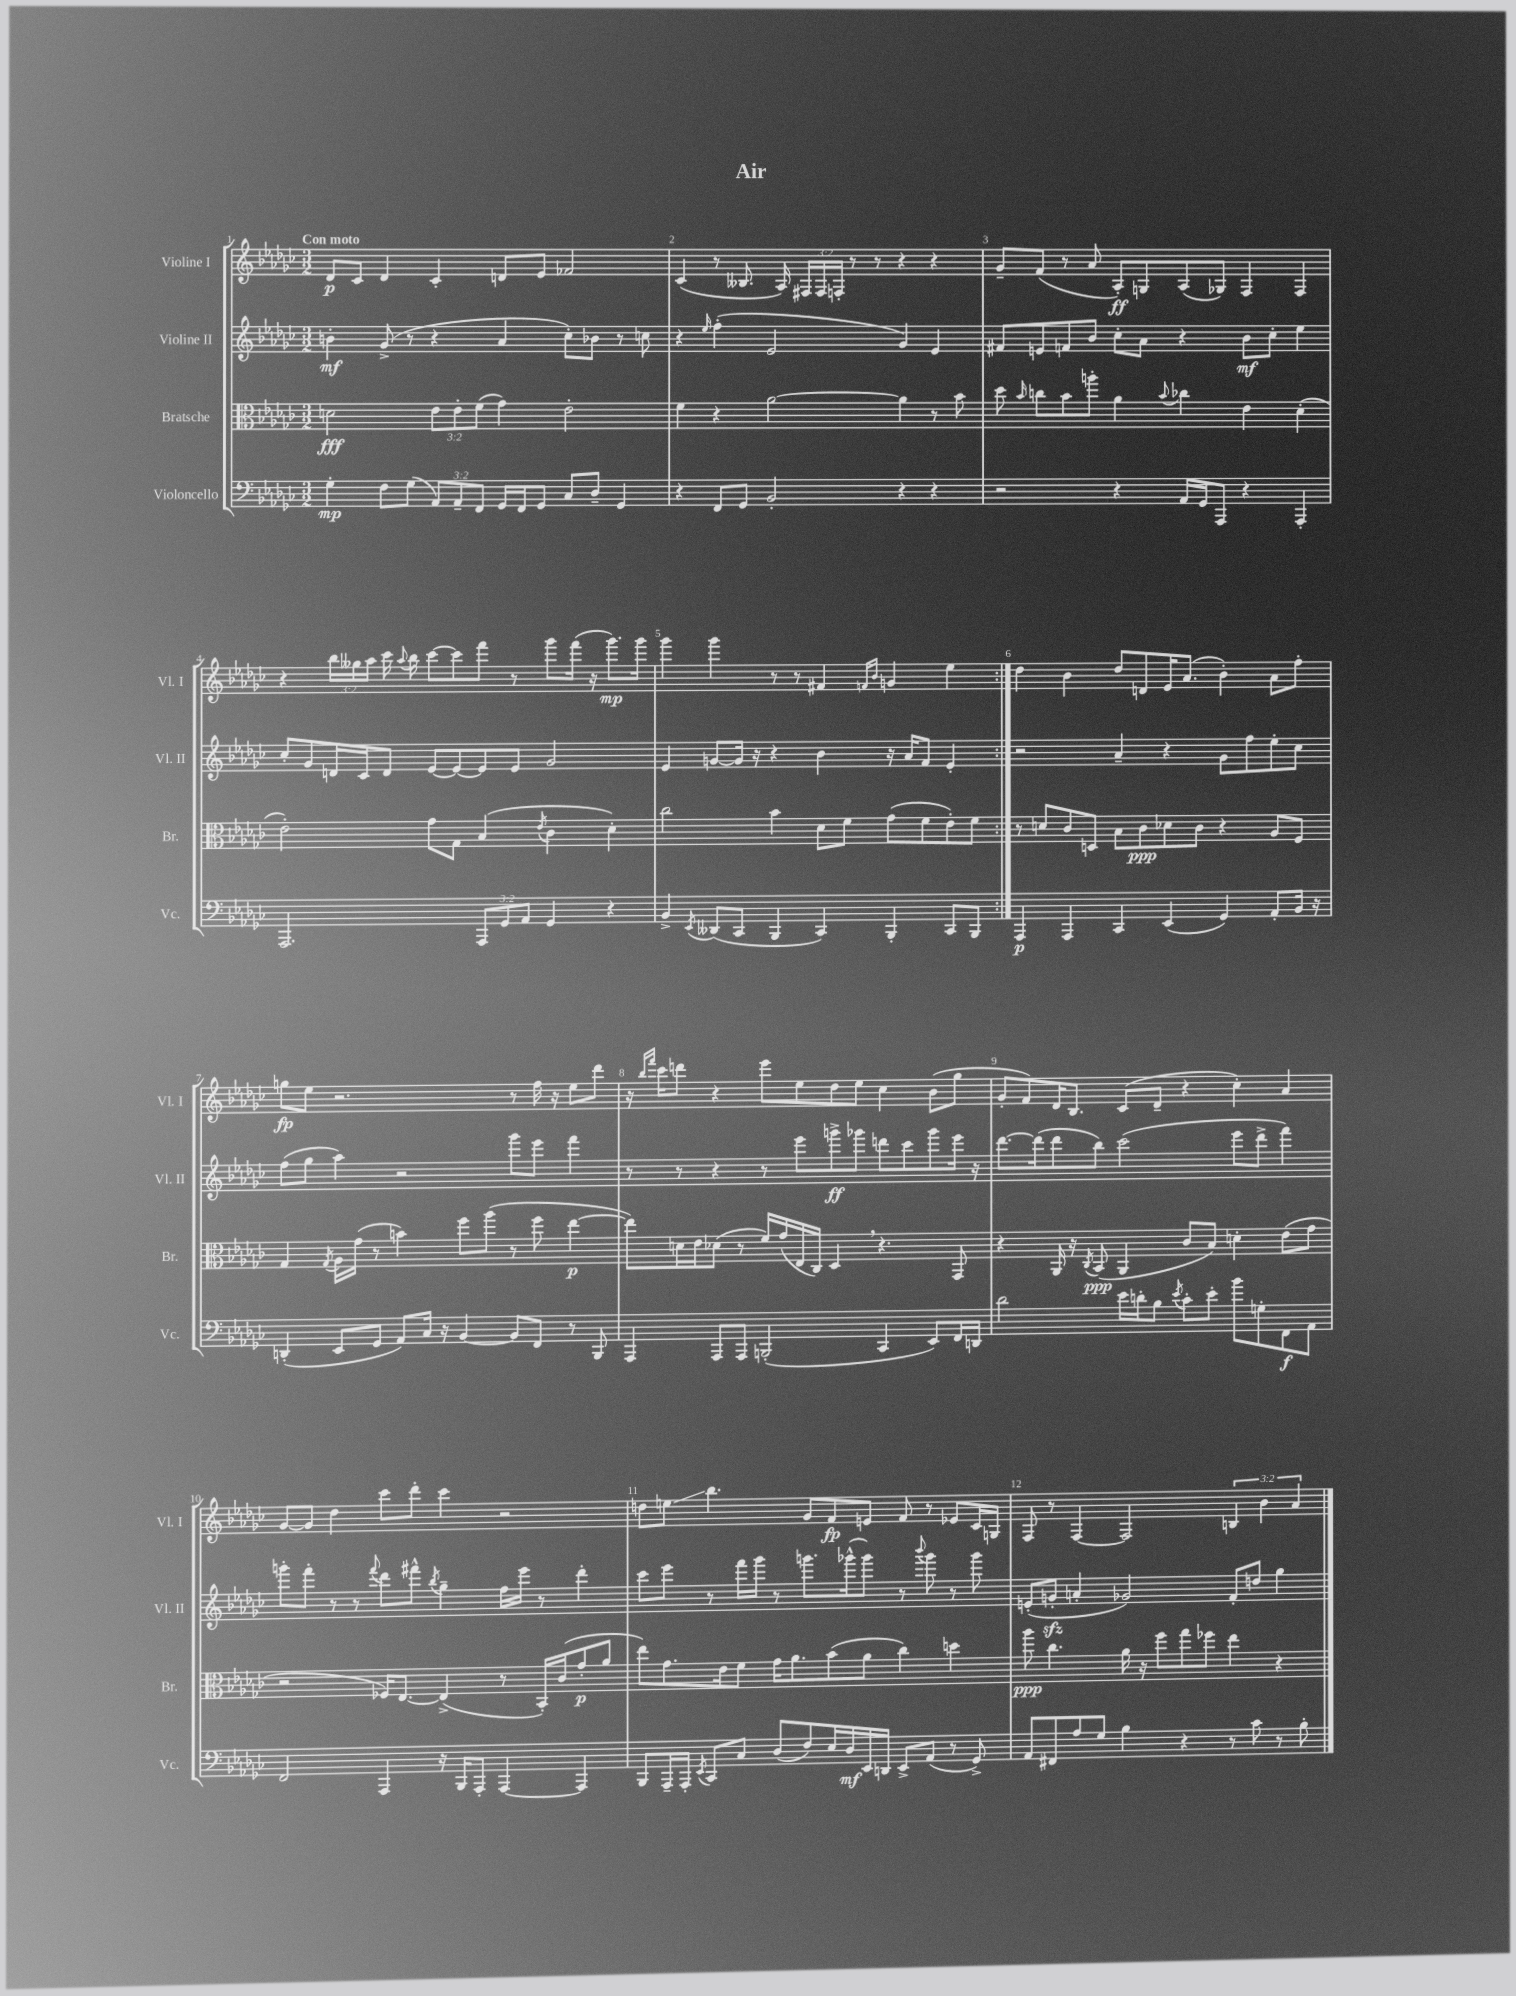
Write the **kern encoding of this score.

**kern	**kern	**kern	**kern
*staff4	*staff3	*staff2	*staff1
*clefF4	*clefC3	*clefG2	*clefG2
*k[b-e-a-d-g-c-]	*k[b-e-a-d-g-c-]	*k[b-e-a-d-g-c-]	*k[b-e-a-d-g-c-]
*M3/2	*M3/2	*M3/2	*M3/2
4G-'	2d	4b'	8d-
.	.	.	8c-
8F	.	(8g-^	4d-
(8G-	.	8r	.
12AA-)	12e-	4r	4c-'
12AA-~	12e-'	.	.
12FF	(12f	.	.
16GG-	4g-)	4a-	8d
16FF	.	.	.
8GG-	.	.	8e-
8C-	2e-'	8cc-')	2f-
8D-~	.	8b-	.
4GG-	.	8r	.
.	.	8cc	.
=	=	=	=
4r	4f	4r	(4c-
.	.	16qqee-	.
8FF	4r	(4ff'	8r
8GG-	.	.	8.B--
2BB-'	[2a-	2e-	.
.	.	.	16A-)
.	.	.	24F#
.	.	.	24F#
.	.	.	24F'
.	.	.	8r
.	.	.	8r
4r	4a-]	4g-)	4r
4r	8r	4e-	4r
.	8b-	.	.
=	=	=	=
2r	8dd-	8f#	8g-~
.	16qqb-	.	.
.	8cc	8e	(8f
.	8b-	8f	8r
.	8aa'	8b-	8a-
4r	4a-	8cc-'	8A-')
.	.	8a-	8G
.	8qqb-	.	.
16AA-	4cc-	4r	(8A-
16GG-	.	.	.
8AAA-	.	.	8G-)
4r	4e-	8b-	4F
.	.	8cc-'	.
4AAA-'	(4d-'	4ee-	4F
=	=	=	=
2.AAA-	2e-')	8cc-'	4r
.	.	8g-	.
.	.	16d	24bb-
.	.	.	24gg--
.	.	16c-	.
.	.	.	24aa-
.	.	8d	16ccc-
.	.	.	8qqaa-
.	.	.	16bb-
.	8g-	[8e-	[8ccc-
.	8G-	8e-_	8ccc-]
12AAA-	(4B-	8e-]	8fff
12GG-	.	.	.
.	.	8e-	8r
12AA-	.	.	.
.	8qe-	.	.
4GG-	4c-	2g-	8ggg-
.	.	.	(16fff
.	.	.	16r
4r	4d-')	.	8.ggg-)
.	.	.	16ggg-
=	=	=	=
4BB-^	2cc-	4e-	4ggg-
8qEE-	.	.	.
(8DD--	.	[8g	4ggg-
8CC-	.	16g]	.
.	.	16r	.
4BBB-	4b-	4r	8r
.	.	.	8r
4CC-)	8d-	4b-	4f#
.	8f	.	.
.	.	.	16qqf
.	.	.	16qqb-
4BBB-'	(8g-	16r	4g
.	.	16a-	.
.	8f	8f	.
8CC-	8e-')	4e-'	4ee-
8BBB-	8f	.	.
=:|!	=:|!	=:|!	=:|!
4AAA-	8r	2r	4dd-
.	8d	.	.
4AAA-	8c-	.	4b-
.	8D	.	.
4CC-	8B-	4a-~	8dd-
.	8c-	.	8d
(4EE-	8d-	4r	16e-
.	.	.	(8.a-
.	8c-	.	.
4GG-)	4r	8g-	4b-')
.	.	8ff	.
8AA-'	8A-	8ee-'	8a-
16BB-	8F	8cc-	8ff'
16r	.	.	.
=	=	=	=
(4DD'	4G-	(8ff	8gg
.	.	8gg-	8ee-
.	8qG-	.	.
8EE-	16A-	4aa-)	2.r
.	(16g-	.	.
8GG-	8r	.	.
8AA-)	4b)	2r	.
16C-	.	.	.
16r	.	.	.
[4BB-	8ff	.	.
.	(8aa-	.	.
8BB-]	8r	8ggg-	8r
8FF	8ff	8eee-	16ff
.	.	.	16r
8r	[4ee-	4fff	8ee-
8BBB-	.	.	8ddd-
=	=	=	=
4AAA-	8ee-])	8r	16r
.	.	.	16qqbb-
.	.	.	16qqfff
.	.	.	16ccc-
.	16d	8r	8ddd
.	16e-	.	.
8AAA-	(8d-	4r	4r
8AAA-	8r	.	.
(2BBB'	16f)	8r	8eee-
.	(16g-	.	.
.	16E-	8eee-	8ee-
.	16C-)	.	.
.	4D-	8ggg^	8dd-
.	.	8ggg-	8ee-
4CC-	4.r	8ddd	4cc-
.	.	8ccc-	.
8EE-)	.	8ggg-	(8b-
16FF	8GG-	16eee-	8gg-
16DD	.	16r	.
=	=	=	=
2d-	4r	[8.ddd-	8g-'
.	.	.	8f)
.	.	(16ddd-]	.
.	16AA-	8ddd-	16d-
.	16r	.	8.B-
.	8qC-	.	.
.	(8BB-	8bb-)	.
16e-	4AA-	(2ccc-	(8c-
16d'	.	.	.
8B-	.	.	8d-~
8qe-	.	.	.
8c-'	8c-	.	4r
8e-'	8B-)	.	.
8b-	4d'	8eee-	4cc-')
8G'	.	8ddd-^	.
8FF	(8e-	4fff)	4a-
8AA-	8g-	.	.
=	=	=	=
2FF	2r	8ggg'	[8g-
.	.	8fff'	8g-]
.	.	8r	4dd-
.	.	8r	.
.	.	8qqfff	.
4AAA-	16F-)	8ddd-	8ccc-
.	[8.E-	.	.
.	.	8fff#^^	8ddd-'
.	.	8qbb-	.
16r	(4E-^]	4gg-~	4ccc-
16BBB-	.	.	.
8AAA-'	.	.	.
[4AAA-	8r	16ff	2r
.	.	16eee-	.
.	16BB-')	8r	.
.	(16c-	.	.
4AAA-]	8g-'	4ddd-'	.
.	8a-	.	.
=	=	=	=
8BBB-	8ee-)	8ccc-	8dd
16AAA-~	8.g-	8eee-	8ee
16AAA-'	.	.	.
8qEE-	.	.	.
8CC-	.	8r	4.bb-
.	16e-	.	.
8C-	8f	16fff	.
.	.	16ggg-	.
(8D-	16g-	8r	.
.	8.a-	.	.
8F)	.	8.ggg	8g-
16E-	(8b-	.	8f
16D-	.	(16ggg-^^	.
16EE-	8a-	8ggg-)	8e
16DD	.	.	.
8EE-^	4cc-)	8r	8f
.	.	8qqbbb-	.
(8AA-	.	8ggg-	8r
8r	4dd	8r	8e-
8GG-^)	.	8ggg-	16c-
.	.	.	16G
=	=	=	=
8AA-	8aa-	(8e'	8F
8FF#	4.cc-	8g'	8r
8A-	.	4a'	[4F
8G-	.	.	.
4B-	16a-	2g-)	2F]
.	16r	.	.
.	8ff	.	.
4r	8gg-	.	.
.	8ff-	.	.
8r	4ee-	8f'	6B
8c-	.	8dd	.
.	.	.	6b-
8r	4r	4gg-	.
.	.	.	6a-
8B-'	.	.	.
==	==	==	==
*-	*-	*-	*-
